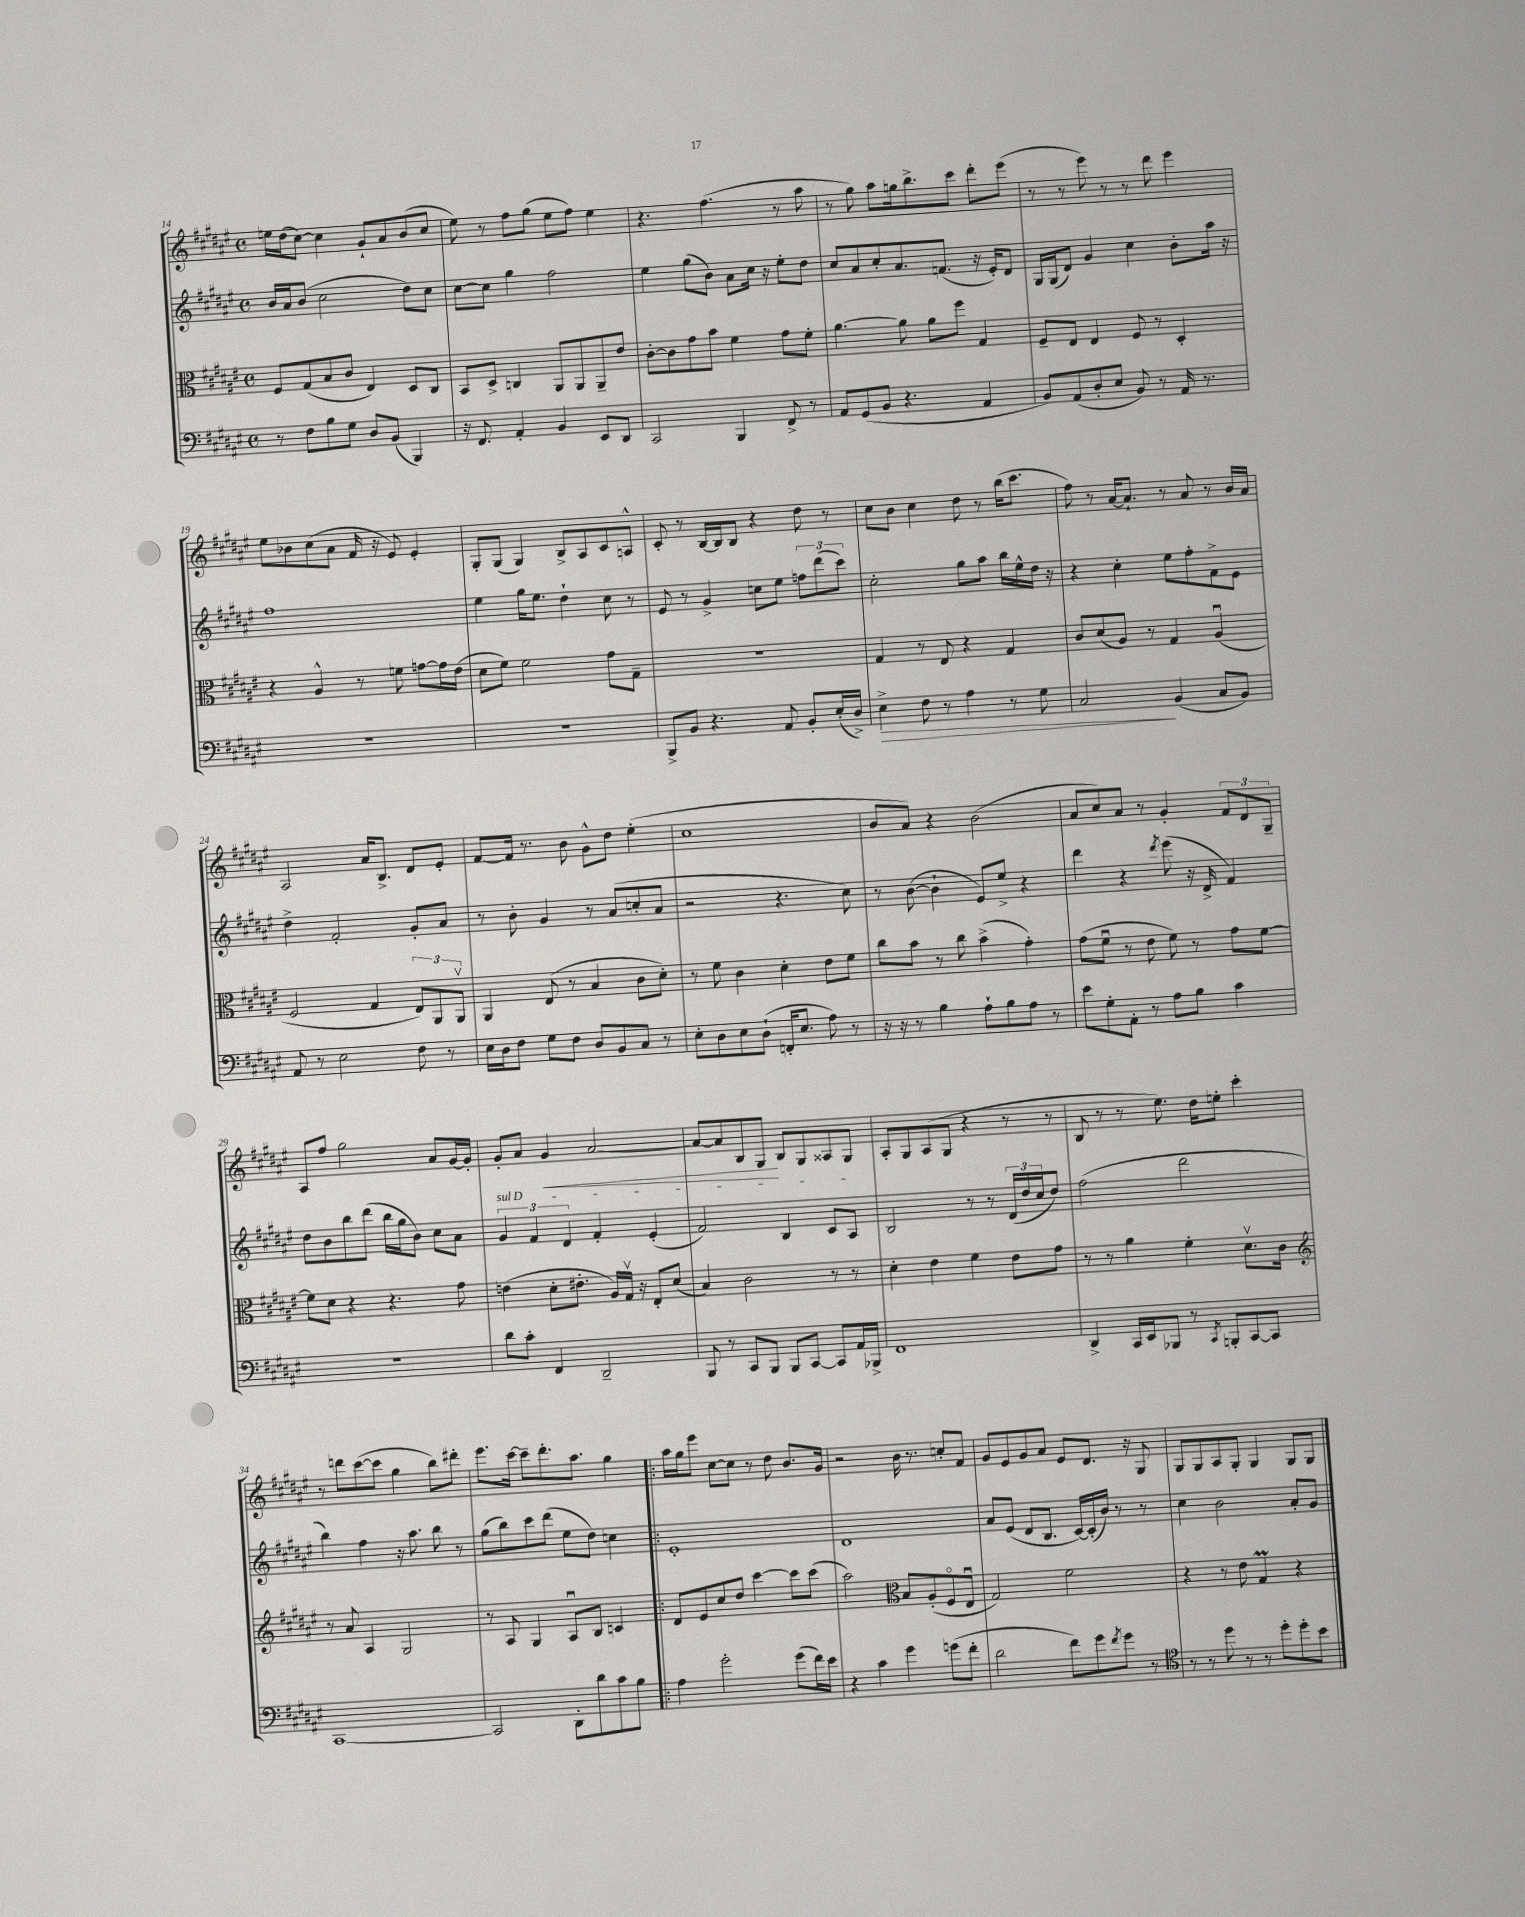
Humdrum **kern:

**kern	**kern	**kern	**kern
*staff4	*staff3	*staff2	*staff1
*clefF4	*clefC3	*clefG2	*clefG2
*k[f#c#g#d#a#e#]	*k[f#c#g#d#a#e#]	*k[f#c#g#d#a#e#]	*k[f#c#g#d#a#e#]
*M4/4	*M4/4	*M4/4	*M4/4
*met(c)	*met(c)	*met(c)	*met(c)
8r	8F#	16b	16ee
.	.	16a#	(16dd#
8F#	(8G#	(8b	[8cc#)
8B	8B	2cc#	4cc#]
8G#	8c#	.	.
8D#	4E#)	.	8g#`
(8BB	.	.	8a#
4BBB)	8D#	8dd#)	(8b
.	8C#	8cc#	8cc#
=	=	=	=
16r	8BB	[8cc#	8ee#)
8.FF#	.	.	.
.	8D#^	8cc#]	8r
4AA#'	4C	4gg#	8ff#
.	.	.	(8gg#
4BB	8AA#	2ff#	8ee#
.	8AA#	.	8ff#)
8EE#	8AA#~	.	4ee#
8DD#	8e#	.	.
=	=	=	=
2CC#	[8c#'	4ee#	4.r
.	8c#]	.	.
.	8g#	(8gg#	.
.	8b	8b)	(4.ff#
4BBB	4f#	8a#	.
.	.	16cc#	.
.	.	16r	.
8FF#^	8g#	8ee#'	8r
8r	8f#'	8dd#	8aa#
=	=	=	=
8AA#	[4.a#	8cc#	8r
(8GG#	.	8a#	8gg#)
8BB	.	8cc#'	8aa#
4.r	8a#]	8.a#	16gg
.	.	.	8.bb^
.	8a#	.	.
.	.	(8.f	.
.	8ff#	.	8ccc#
4AA#	4G#	16r	8ddd#'
.	.	16e#')	.
.	.	8d#	(8eee#
=	=	=	=
8BB)	8F#~	16G#	8r
.	.	(16G#	.
(8AA#	8E#	8d#)	8r
8D#'	4E#	4g#	8eee#)
8E#	.	.	8r
8BB)	8F#	4cc#	8r
8r	8r	.	8ddd#
16AA#	4D#'	8b'	4eee#
8.r	.	.	.
.	.	16aa#	.
.	.	16r	.
=	=	=	=
1r	4r	1ff#	8ee#
.	.	.	8b-
.	4A#^^	.	(8cc#
.	.	.	8a#
.	8r	.	16f#
.	.	.	16r
.	8f	.	8e#)
.	[8g	.	4e#'
.	16g]	.	.
.	(16e#	.	.
=	=	=	=
1r	8d#	4ee#	8G#'
.	8f#)	.	(8G#
.	2f#	16gg#	4G#)
.	.	8.ee#	.
.	.	4dd#`	8B^
.	.	.	8A#
.	8g#	8cc#	8c#
.	8G#~	8r	8A^^
=	=	=	=
8BBB^	1r	8e#	8c#'
8BB	.	8r	8r
4.r	.	4g#^	[16B
.	.	.	16B]
.	.	.	8B
.	.	8cc	4r
8AA#	.	8ee#	.
8BB'	.	12ff	8dd#
.	.	(12ddd#	.
(16E#'	.	.	8r
.	.	12ccc#)	.
16D#^)	.	.	.
=	=	=	=
4E#^	4G#	2cc#'	8cc#
.	.	.	8b
8F#	8r	.	4cc#
8r	8E#	.	.
4A#	4r	8gg#	8dd#
.	.	8aa#	8r
8r	4G#	16bb	(16bb
.	.	16ee#^^	8.ccc#
8G#	.	16dd#	.
.	.	16r	.
=	=	=	=
2C#	8c#	4r	8ff#)
.	(8d#	.	8r
.	8A#)	4cc#'	[16a#
.	.	.	8.a#`]
.	8r	.	.
(4BB	4G#	8ee#	8r
.	.	8ff#'	8a#
8C#	(4A#u	8f#^	8r
8BB)	.	8e#	16b
.	.	.	16a#
=	=	=	=
8AA#	2F#	4dd#^	2A#
8r	.	.	.
2E#	.	2f#'	.
.	4G#	.	16a#
.	.	.	8.B^
8F#	12E#)	8g#'	8d#
.	12AA#	.	.
8r	.	8a#	8e#'
.	12AA#v	.	.
=	=	=	=
16E#	4AA#	8r	[8f#
16D#	.	.	.
8F#	.	8b'	16f#]
.	.	.	8.r
8G#	(8E#	4g#	.
8F#	8r	.	8b
8D#	4B	8r	8g#^^
8BB	.	(8a#	8dd#
8C#	8c#	8cc'	(4ee#'
8r	8d#')	8a#	.
=	=	=	=
8E#'	8r	2r	1cc#
8D#	8f#	.	.
8E#	4c#	.	.
(8D#`	.	.	.
16FF'	4d#'	4.r	.
8.E#	.	.	.
8A#)	8e#	.	.
8r	8f#	8cc#)	.
=	=	=	=
16r	8cc#	8r	8b
16r	.	.	.
8r	8b	([8b	8a#)
4B	8r	4b`]	4r
.	8cc#	.	.
8A#`	(4b^	8e#)	(2b
8B	.	8ee#^	.
8A#	4g#')	4r	.
8r	.	.	.
=	=	=	=
8e#	(8g#	4ddd#	8a#
8G#'	8f#u	.	8cc#)
8AA#'	8r	4r	8a#
8r	8e#	.	8r
.	.	8qddd#	.
8A#	8f#)	(8eee#	4g#'
8B	8r	16r	.
.	.	16d#^	.
4c#	8g#	4f#)	12f#
.	.	.	12d#
.	[8f#	.	.
.	.	.	12G#~
=	=	=	=
1r	8f#]	8dd#	8A#
.	8d#	8b	8ff#
.	4r	8bb	2gg#
.	.	(8ddd#	.
.	4.r	16bb	.
.	.	16gg#	.
.	.	8b)	.
.	.	8cc#	8a#
.	8g#	8a#	[16g#
.	.	.	16g#']
=	=	=	=
8d#	(4e	6g#	8g#'
8c#'	.	.	8a#
.	.	6f#	.
4FF#	8d#'	.	4g#
.	.	6d#	.
.	8.e#'	.	.
2DD#~	.	4f#'	[2a#
.	16A#)	.	.
.	16G#v	.	.
.	16r	.	.
.	8E#'	(4e#'	.
.	(8d#	.	.
=	=	=	=
8BBB	4B)	2f#)	8a#_
8r	.	.	8a#]
8CC#	2c#	.	8B
8BBB	.	.	8G#
8BBB	.	4B	8B
[8CC#	.	.	8G#
8CC#]	8r	8c#	8A##
16AA#	8r	8A#	8G#
16BBB-^	.	.	.
=	=	=	=
1FF#	4d#'	2B	8A#'
.	.	.	8G#
.	4e#	.	(8A#
.	.	.	8G#
.	4f#	8r	4r
.	.	8r	.
.	8e#	(24d#	8r
.	.	24dd#	.
.	.	24cc#	.
.	8g#	8dd#)	8r
=	=	=	=
4DD#^	8r	(2ff#	8B
.	8r	.	8r
16CC#	4a#	.	8r
16EE#	.	.	.
8BBB-	.	.	8.ee#)
8r	4f#'	2ddd#	.
.	.	.	16dd#
8qCC#	.	.	.
8BBB'	.	.	8ee'
[8CC#	8.d#v	.	4ccc#'
8CC#]	.	.	.
.	16c#	.	.
=	=	=	=
*	*clefG2	*	*
[1CC#	8r	4bb)	8r
.	8a#	.	8ddd
.	4A#	4ff#	([8ccc#
.	.	.	8ccc#]
.	2G#	16r	4gg#
.	.	8.aa#	.
.	.	8bb	8bb)
.	.	8r	8ddd#'
=	=	=	=
2CC#]	8r	(8gg#	8.eee#
.	8A#	8bb)	.
.	.	.	[16ccc#
.	4G#	8ccc#	8ccc#~]
.	.	(8ddd#	8.ddd#'
8DD#'	8A#u	8ee#	.
.	.	.	8.aa#
8d#	8B	8dd#)	.
8c#	4c	4cc	4gg#
8B	.	.	.
=!|:	=!|:	=!|:	=!|:
4A#	8d#	1e#'	16aa#
.	.	.	16gg#
.	8e#	.	8eee#
2g#'	8cc#	.	[8cc#
.	8dd#	.	8cc#]
.	[4ccc#	.	8r
.	.	.	8dd#
(8g#	8ccc#]	.	8.b
16f#)	(8ccc#	.	.
16e#	.	.	16g#
=	=	=	=
4r	2aa#)	1d#	2r
4c#	.	.	.
*	*clefC3	*	*
4g#	8B	.	16b
.	.	.	8.r
.	(8A#'	.	.
(8g	8F#o	.	8cc'
8f#'	8E#u	.	8f#
=	=	=	=
2d#	2G#)	8a#	8g#
.	.	(8e#	8e#
.	.	8d#	8g#
.	.	8.B	8a#
8f#)	2f#	.	8e#
.	.	[16c#)	.
8g#	.	(16c#']	8.d#
.	.	16b)	.
8qf#	.	.	.
8g#	.	8r	.
.	.	.	16r
8r	.	8r	8G#
=	=	=	=
*clefC4	*	*	*
8r	4r	4cc#	8G#
8r	.	.	8G#
8dd#	8r	2b	8A#
8r	8e#	.	8G#'
8r	4G#	.	4G#
8dd#'	.	.	.
8dd#'	4r	8a#'	8G#
8b	.	8g#	8G#
==	==	==	==
*-	*-	*-	*-
